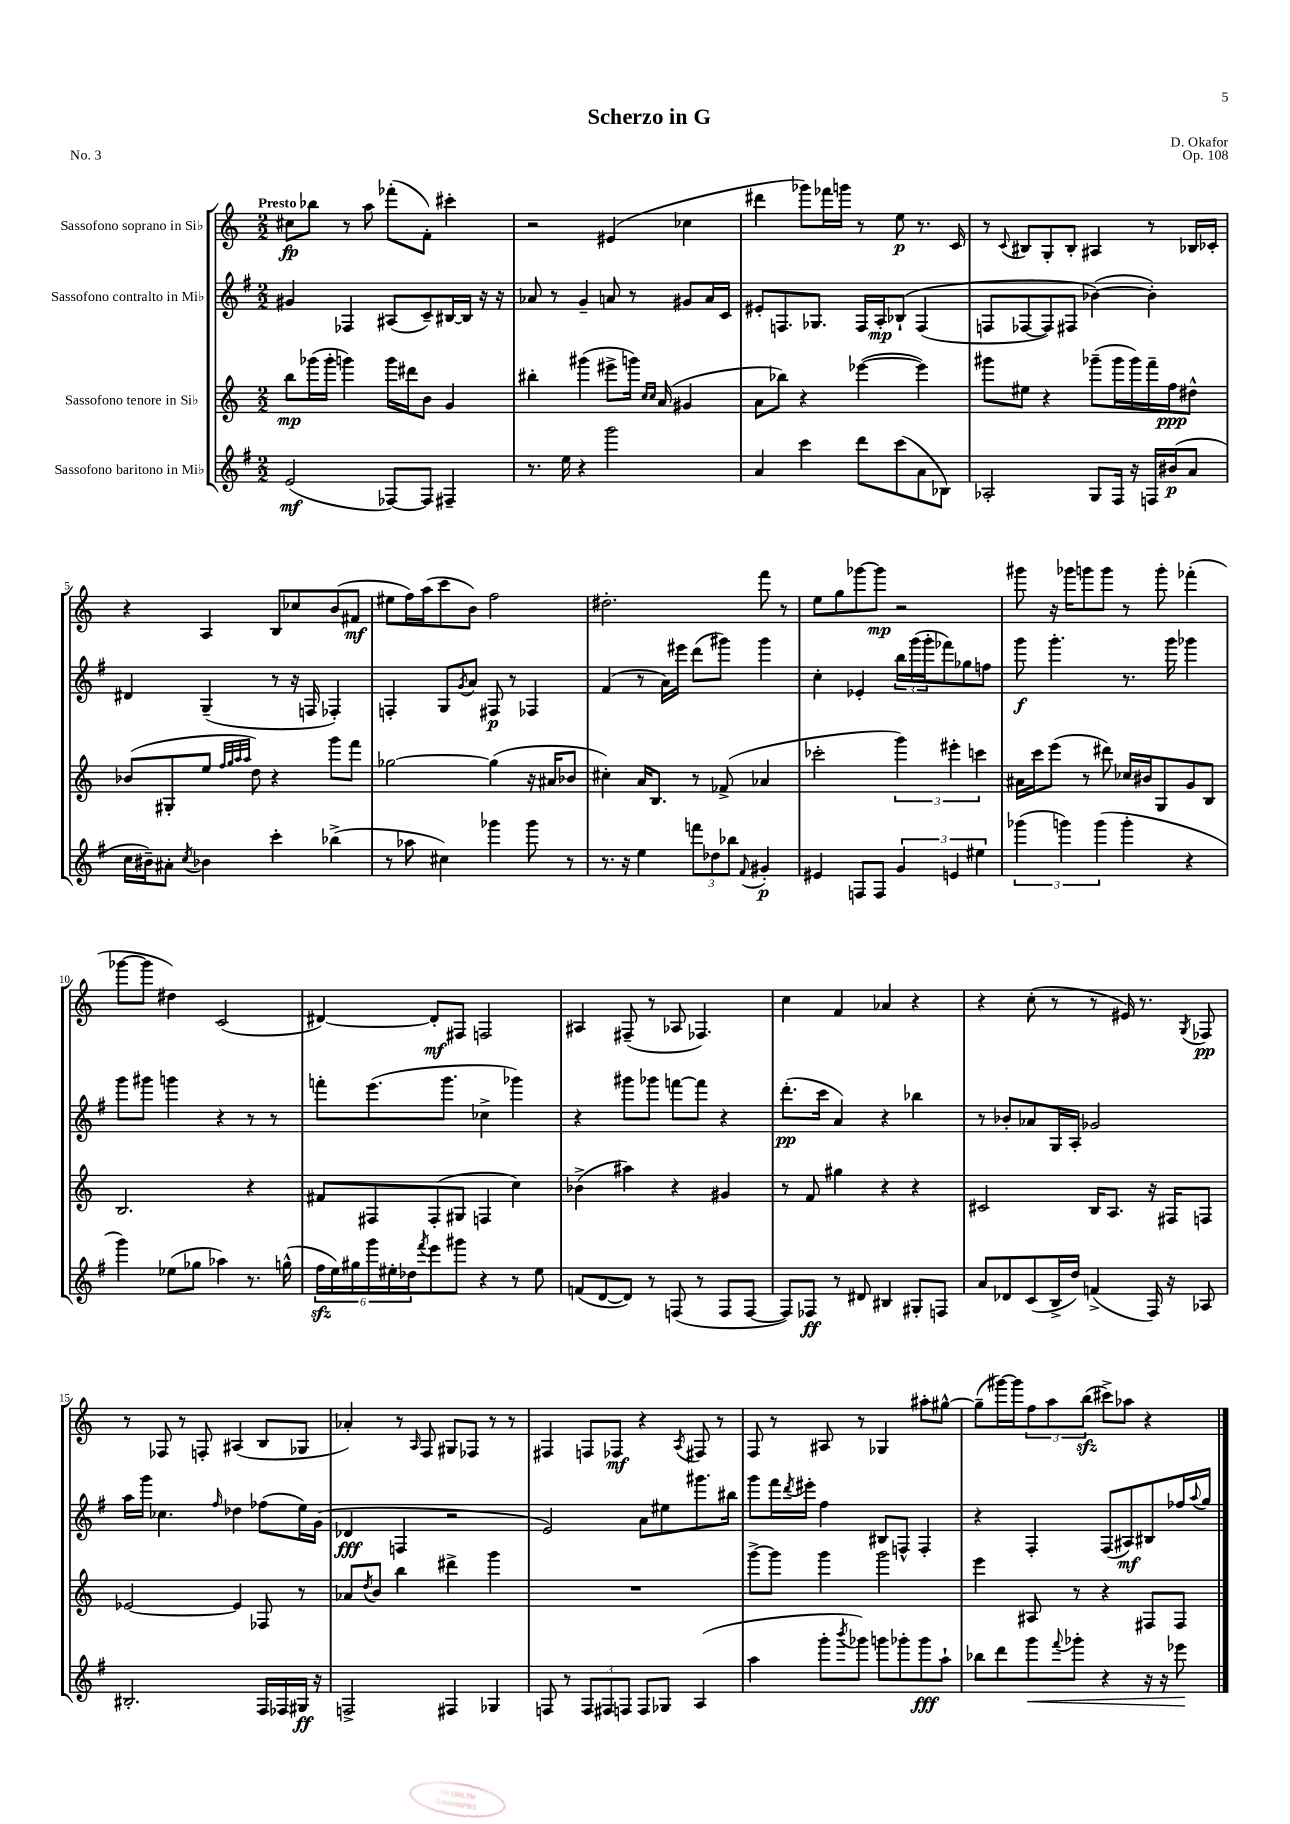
\header { title = "Scherzo in G" composer = "D. Okafor" opus = "Op. 108" piece = "No. 3" }
<<
\new StaffGroup <<
\new Staff = "s0" \with { instrumentName = "Sassofono soprano in Sib" } {
    \clef treble \key c \major \numericTimeSignature \time 2/2 \tempo "Presto"
    cis''8\fp bes''8 r8 a''8 fes'''8-.( f'8-.) cis'''4-. |
    r2 eis'4( ces''4 |
    dis'''4 ges'''8) fes'''16 g'''16 r8 e''8\p r8. c'16 |
    r8 \appoggiatura { c'8 } bis8 g8-. bis8-. ais4 r8 bes16 ces'16-. |
    r4 a4 b8 ces''8 b'8( fis'8\mf |
    eis''8 f''16) a''16( c'''8 b'8) f''2 |
    dis''2.-. f'''8 r8 |
    e''8 g''8 ges'''8~ ges'''8\mp r2 |
    gis'''8 r16 ges'''16 g'''8 g'''8 r8 g'''8-. fes'''4-.( |
    ges'''8~ ges'''8 dis''4) c'2( |
    dis'4~) dis'8-.\mf fis8 f2 |
    ais4 fis8--( r8 aes8 fes4.) |
    c''4 f'4 aes'4 r4 |
    r4 c''8-.( r8 r8 eis'16) r8. \acciaccatura { g8 } fes8\pp |
    r8 fes8 r8 f8-. ais4( b8 ges8 |
    aes'4-.) r8 \grace { a16 } f8 gis8 fes8 r8 r8 |
    fis4 f8 fes8\mf r4 \acciaccatura { a8 } fis8 r8 |
    f8 r8 ais8 r8 ges4 ais''8-. gis''8~-^ |
    gis''8--( gis'''16~) gis'''16 \tuplet 3/2 { f''8 a''8 b''8\sfz( } cis'''8->) aes''8 r4 \bar "|." |
}
\new Staff = "s1" \with { instrumentName = "Sassofono contralto in Mib" } {
    \clef treble \key g \major \numericTimeSignature \time 2/2
    gis'4 fes4 ais8( c'8--) bis16~ bis16 r16 r16 |
    aes'8 r8 g'4-- a'8 r8 gis'8 a'16 c'16 |
    eis'8-. f8. ges8. f16 a16-.\mp bes8-!\( f4( |
    f8 fes8~ fes8) fis8 bes'4~(\) bes'4-.) |
    dis'4 g4--( r8 r16 f16 fes4-.) |
    f4-. g8 \acciaccatura { g'8 } a'8 fis8\p r8 fes4 |
    fis'4( r8 a'16) eis'''16 d'''8( gis'''8) gis'''4 |
    c''4-. ees'4-. \tuplet 3/2 { b''16 g'''16( g'''16-. } fes'''8) ges''8 f''8 |
    g'''8\f g'''4.-. r8. g'''16 ges'''4 |
    g'''8 gis'''8 g'''4 r4 r8 r8 |
    f'''8-. e'''8.( g'''8. ces''4-> ges'''4) |
    r4 gis'''8 ges'''8 f'''8~ f'''8 r4 |
    d'''8.-.\pp( c'''16 a'4) r4 bes''4 |
    r8 bes'8-. aes'8 g16 a16-. ges'2 |
    a''16 g'''16 ces''4. \grace { fis''16 } des''4 fes''8( e''16) g'16( |
    des'4\fff f4 r2 |
    e'2) a'8 eis''8 gis'''8. bis''16 |
    g'''8 fis'''16 \acciaccatura { d'''8 } eis'''16-. fis''4 bis8 f8-^ f4-. |
    r4 fis4-. fis8( ais8\mf) bis8 fes''16 \appoggiatura { a''8 } g''16 \bar "|." |
}
\new Staff = "s2" \with { instrumentName = "Sassofono tenore in Sib" } {
    \clef treble \key c \major \numericTimeSignature \time 2/2
    b''8\mp ges'''16( ges'''16-. g'''4) g'''16 dis'''16 b'8 g'4 |
    bis''4-. gis'''4( eis'''8-> g'''16) \grace { c''16 c''16 } a'16( gis'4 |
    a'8 bes''8) r4 ees'''4~( ees'''4) |
    gis'''8 eis''8 r4 ges'''8--( ges'''16 ges'''16) f'''16-- f''16\ppp dis''8-^ |
    bes'8( gis8-. e''8 \grace { f''32 g''32 a''32 a''32 } d''8) r4 g'''8 f'''8 |
    ges''2~ ges''4( r16 ais'16 bes'8 |
    cis''4-.) a'16 b8. r8 fes'8->( aes'4 |
    ces'''2-. \tuplet 3/2 { g'''4) eis'''4-. c'''4 } |
    ais'16 c'''16 e'''8( r8 dis'''8) ces''16 bis'16 g8 g'8 b8 |
    b2. r4 |
    fis'8 fis8 fis8-.( gis8 f4 c''4) |
    bes'4->( ais''4) r4 gis'4 |
    r8 f'8 gis''4 r4 r4 |
    cis'2 b16 a8. r16 fis16 f8 |
    ees'2~ ees'4 fes8 r8 |
    aes'8 \acciaccatura { d''8 } b'8 b''4 dis'''4-> g'''4 |
    R1 |
    g'''8~-> g'''8 g'''4 g'''2 |
    e'''4 ais8 r8 r4 fis8 fis8 \bar "|." |
}
\new Staff = "s3" \with { instrumentName = "Sassofono baritono in Mib" } {
    \clef treble \key g \major \numericTimeSignature \time 2/2
    e'2\mf( fes8~) fes8 fis4-- |
    r8. e''16 r4 g'''2 |
    a'4 c'''4 d'''8 c'''8( a'8 bes8) |
    aes2-. g8 fis16 r16 f16 bis'16\p( a'8 |
    c''16 bis'16--) ais'8-. \acciaccatura { c''8 } bes'4 c'''4-. bes''4->( |
    r8 aes''8 cis''4) ges'''4 ges'''8 r8 |
    r8. r16 e''4 \tuplet 3/2 { f'''8 des''8 bes''8 } \appoggiatura { fis'8 } gis'4-.\p |
    eis'4 f8 f8 \tuplet 3/2 { g'4 e'4 eis''4 } |
    \tuplet 3/2 { ges'''4( g'''4) g'''4( } g'''4-. r4 |
    g'''4) ees''8( ges''8 aes''4) r8. g''16-^( |
    \tuplet 6/4 { fis''16\sfz e''16) gis''16 g'''16 eis''16-. des''16 } \acciaccatura { fis'''8 } e'''8 gis'''8 r4 r8 eis''8 |
    f'8( d'8~ d'8) r8 f8( r8 f8 f8~ |
    f8) fes8\ff r8 dis'8 bis4 gis8-. f8 |
    a'8 des'8 c'8( b16-> d''16) f'4->( fis16) r16 aes8 |
    bis2.-. fis16 fes16 gis16\ff r16 |
    f2-> fis4 ges4 |
    f8 r8 \tuplet 3/2 { f8 fis8 f8 } f8 ges8 a4( |
    a''4 g'''8-. \acciaccatura { b'''8 } ges'''8) g'''8 ges'''8-. ges'''8\fff a''8-! |
    bes''8 d'''8 g'''8\< \appoggiatura { fis'''8 } ges'''8-. r4 r16 r16 ees'''8\! \bar "|." |
}
>>
>>
